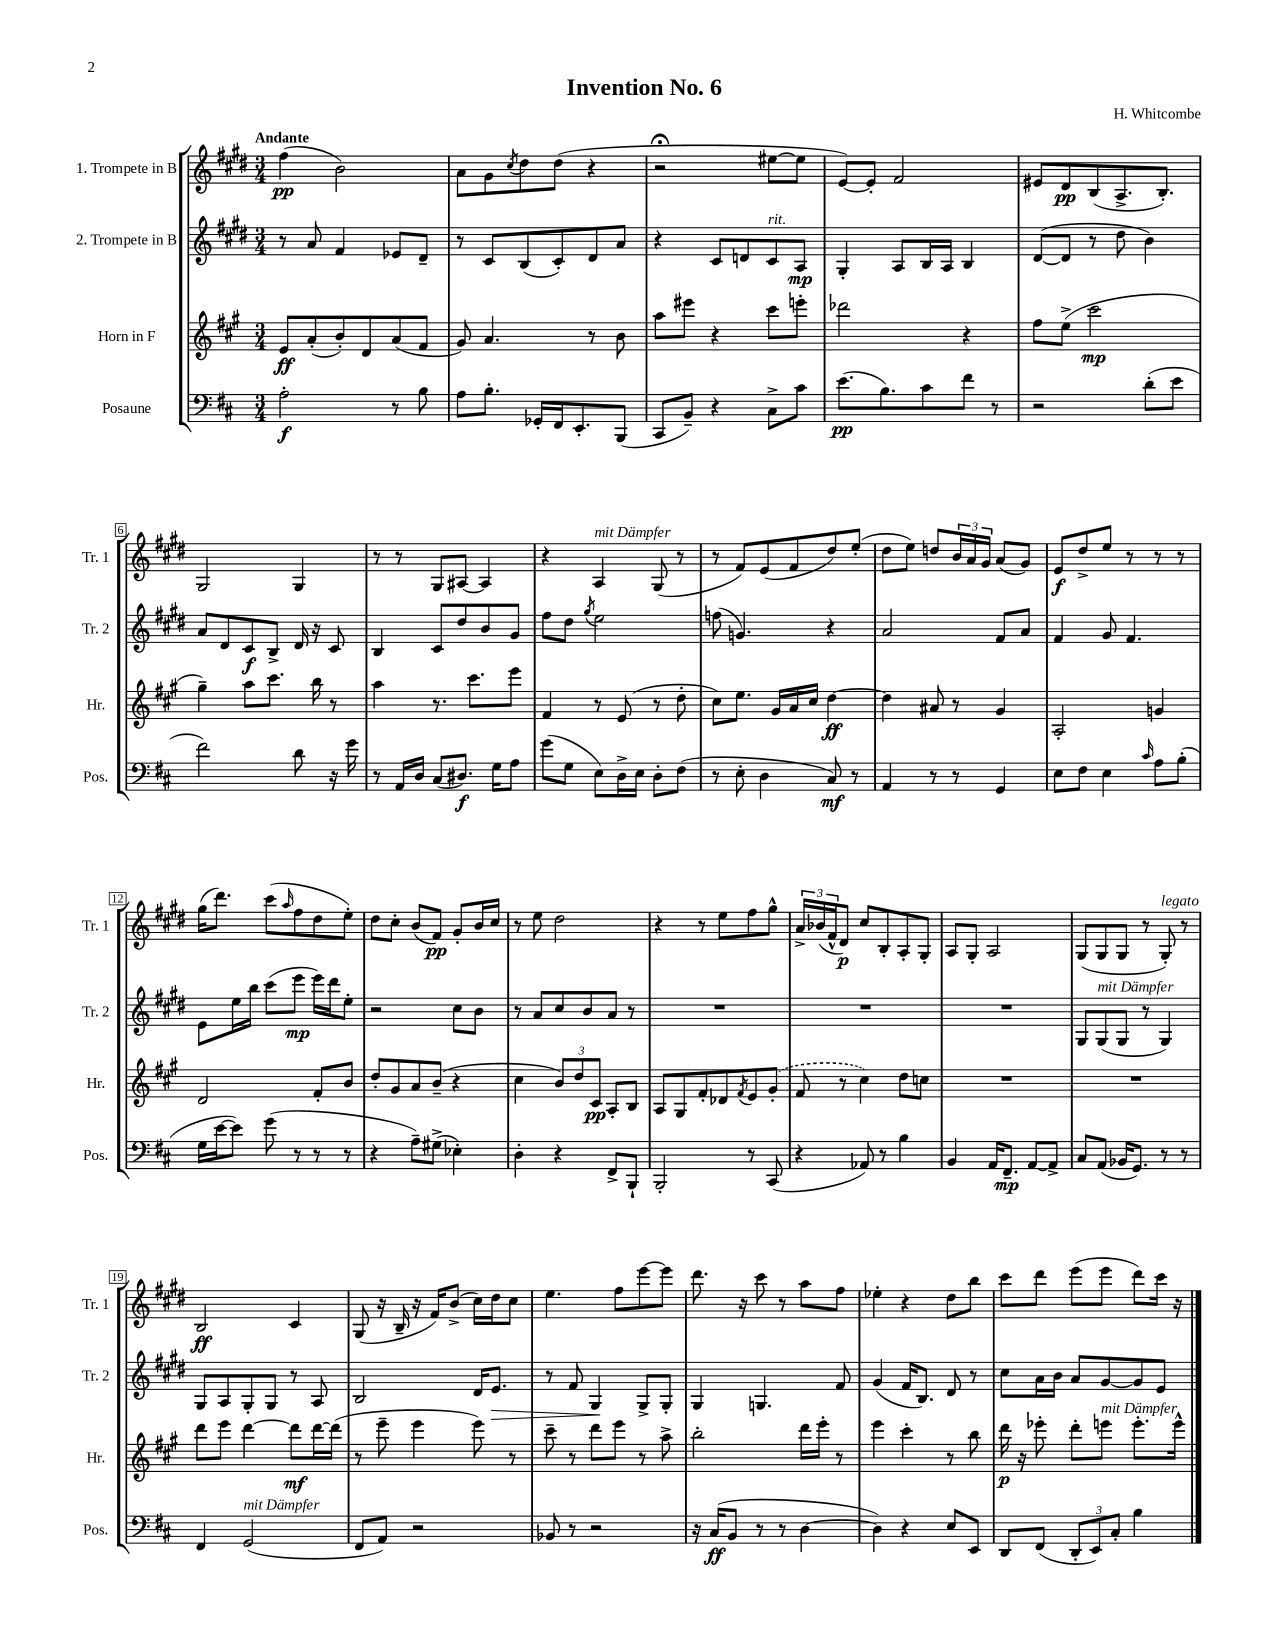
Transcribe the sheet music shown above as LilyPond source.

\header { title = "Invention No. 6" composer = "H. Whitcombe" }
<<
\new StaffGroup <<
\new Staff = "s0" \with { instrumentName = "1. Trompete in B" shortInstrumentName = "Tr. 1" } {
    \clef treble \key e \major \numericTimeSignature \time 3/4 \tempo "Andante"
    fis''4\pp( b'2) |
    a'8 gis'8 \acciaccatura { cis''8 } dis''8 dis''8( r4 |
    r2\fermata eis''8~ eis''8 |
    e'8~) e'8-. fis'2 |
    eis'8 dis'8\pp b8( a8.-> b8.-.) |
    gis2 gis4 |
    r8 r8 gis8 ais8~ ais4 |
    r4 a4^\markup { \italic "mit Dämpfer" } gis8( r8 |
    r8 fis'8) e'8( fis'8 dis''8) e''8-.( |
    dis''8 e''8) d''8 \tuplet 3/2 { b'16 a'16 gis'16 } a'8( gis'8) |
    e'8\f dis''8-> e''8 r8 r8 r8 |
    gis''16( dis'''8.) cis'''8( \grace { a''16 } fis''8 dis''8 e''8-.) |
    dis''8 cis''8-. b'8( fis'8\pp) gis'8-. b'16 cis''16 |
    r8 e''8 dis''2 |
    r4 r8 e''8 fis''8 gis''8-^ |
    \tuplet 3/2 { a'16-> bes'16( fis'16-^ } dis'8\p) cis''8 b8-. a8-. gis8-. |
    a8 gis8-. a2 |
    gis8( gis8 gis8 r8 gis8-.^\markup { \italic "legato" }) r8 |
    b2\ff cis'4 |
    gis8( r16 b16-- r16 fis'16) b'8->( cis''16) dis''16 cis''8 |
    e''4. fis''8 e'''8~ e'''8 |
    dis'''8. r16 cis'''8 r8 a''8 fis''8 |
    ees''4-. r4 dis''8 b''8 |
    cis'''8 dis'''8 e'''8( e'''8 dis'''8) cis'''16 r16 \bar "|." |
}
\new Staff = "s1" \with { instrumentName = "2. Trompete in B" shortInstrumentName = "Tr. 2" } {
    \clef treble \key e \major \numericTimeSignature \time 3/4
    r8 a'8 fis'4 ees'8 dis'8-- |
    r8 cis'8 b8( cis'8-.) dis'8 a'8 |
    r4 cis'8 d'8 cis'8^\markup { \italic "rit." } a8\mp |
    gis4-. a8 b16 a16 b4 |
    dis'8~( dis'8 r8 dis''8 b'4) |
    a'8 dis'8 cis'8\f b8-> dis'16 r16 cis'8 |
    b4 cis'8 dis''8 b'8 gis'8 |
    fis''8 dis''8 \acciaccatura { gis''8 } e''2 |
    f''8( g'4.) r4 |
    a'2 fis'8 a'8 |
    fis'4 gis'8 fis'4. |
    e'8 e''16 b''16 cis'''8( e'''8\mp e'''16) dis'''16 e''8-. |
    r2 cis''8 b'8 |
    r8 a'8 cis''8 b'8 a'8 r8 |
    R2. |
    R2. |
    R2. |
    gis8 gis8^\markup { \italic "mit Dämpfer" }( gis8 r8 gis4) |
    gis8 a8 gis8-. gis8 r8 a8 |
    b2 dis'16 e'8.\> |
    r8 fis'8 gis4\! gis8-> gis8-. |
    gis4 g4. fis'8 |
    gis'4( fis'16 b8.) dis'8 r8 |
    cis''8 a'16 b'16 a'8 gis'8~ gis'8 e'8 \bar "|." |
}
\new Staff = "s2" \with { instrumentName = "Horn in F" shortInstrumentName = "Hr." } {
    \clef treble \key a \major \numericTimeSignature \time 3/4
    e'8\ff a'8-.( b'8-.) d'8 a'8( fis'8 |
    gis'8) a'4. r8 b'8 |
    a''8 eis'''8 r4 cis'''8 e'''8-. |
    des'''2 r4 |
    fis''8 e''8->( cis'''2\mp |
    gis''4--) a''8 cis'''8. b''16 r8 |
    a''4 r8. cis'''8. e'''8 |
    fis'4 r8 e'8( r8 d''8-. |
    cis''8) e''8. gis'16 a'16 cis''16 d''4~\ff |
    d''4 ais'8 r8 gis'4 |
    a2-. g'4 |
    d'2 fis'8-. b'8 |
    d''8-. gis'8 a'8 b'8--( r4 |
    cis''4 \tuplet 3/2 { b'8) d''8 cis'8\pp } a8-. b8 |
    a8 gis8 fis'8-. des'8 \acciaccatura { fis'8 } e'8 \once \slurDashed gis'8-.( |
    fis'8 r8 cis''4) d''8 c''8 |
    R2. |
    R2. |
    d'''8 e'''8 d'''4~ d'''8\mf d'''16~ d'''16( |
    r8 e'''8-- e'''4 e'''8) r8 |
    cis'''8-- r8 d'''8 e'''8 r8 a''8-> |
    b''2-. d'''16 e'''16-. r8 |
    e'''4 cis'''4-. r8 b''8 |
    d'''16\p r16 ees'''8-. d'''8-. e'''8^\markup { \italic "mit Dämpfer" } e'''8.-. e'''16-^ \bar "|." |
}
\new Staff = "s3" \with { instrumentName = "Posaune" shortInstrumentName = "Pos." } {
    \clef bass \key d \major \numericTimeSignature \time 3/4
    a2-.\f r8 b8 |
    a8 b8.-. ges,16-. fis,16 e,8.-. b,,8( |
    cis,8 b,8--) r4 cis8-> cis'8 |
    e'8.\pp( b8.) cis'8 fis'8 r8 |
    r2 d'8-.( e'8 |
    fis'2) d'8 r16 g'16 |
    r8 a,16 d16 cis8( dis8.\f) g16 a8 |
    g'8( g8 e8) d16-> e16 d8-. fis8( |
    r8 e8-. d4 cis8\mf) r8 |
    a,4 r8 r8 g,4 |
    e8 fis8 e4 \grace { cis'16 } a8 b8-.( |
    g16 e'16~ e'8) g'8( r8 r8 r8 |
    r4 a8--) gis8->( ees4-.) |
    d4-. r4 fis,8-> b,,8-! |
    b,,2-. r8 cis,8( |
    r4 aes,8) r8 b4 |
    b,4 a,16 fis,8.--\mp a,8~ a,8-> |
    cis8 a,8( bes,16 g,8.) r8 r8 |
    fis,4 g,2^\markup { \italic "mit Dämpfer" }( |
    fis,8 a,8) r2 |
    bes,8 r8 r2 |
    r16 cis16\ff( b,8 r8 r8 d4~ |
    d4) r4 e8 e,8 |
    d,8 fis,8( \tuplet 3/2 { d,8-. e,8) cis8-. } b4 \bar "|." |
}
>>
>>
\layout { \context { \Score \override BarNumber.stencil = #(make-stencil-boxer 0.1 0.3 ly:text-interface::print) } }
